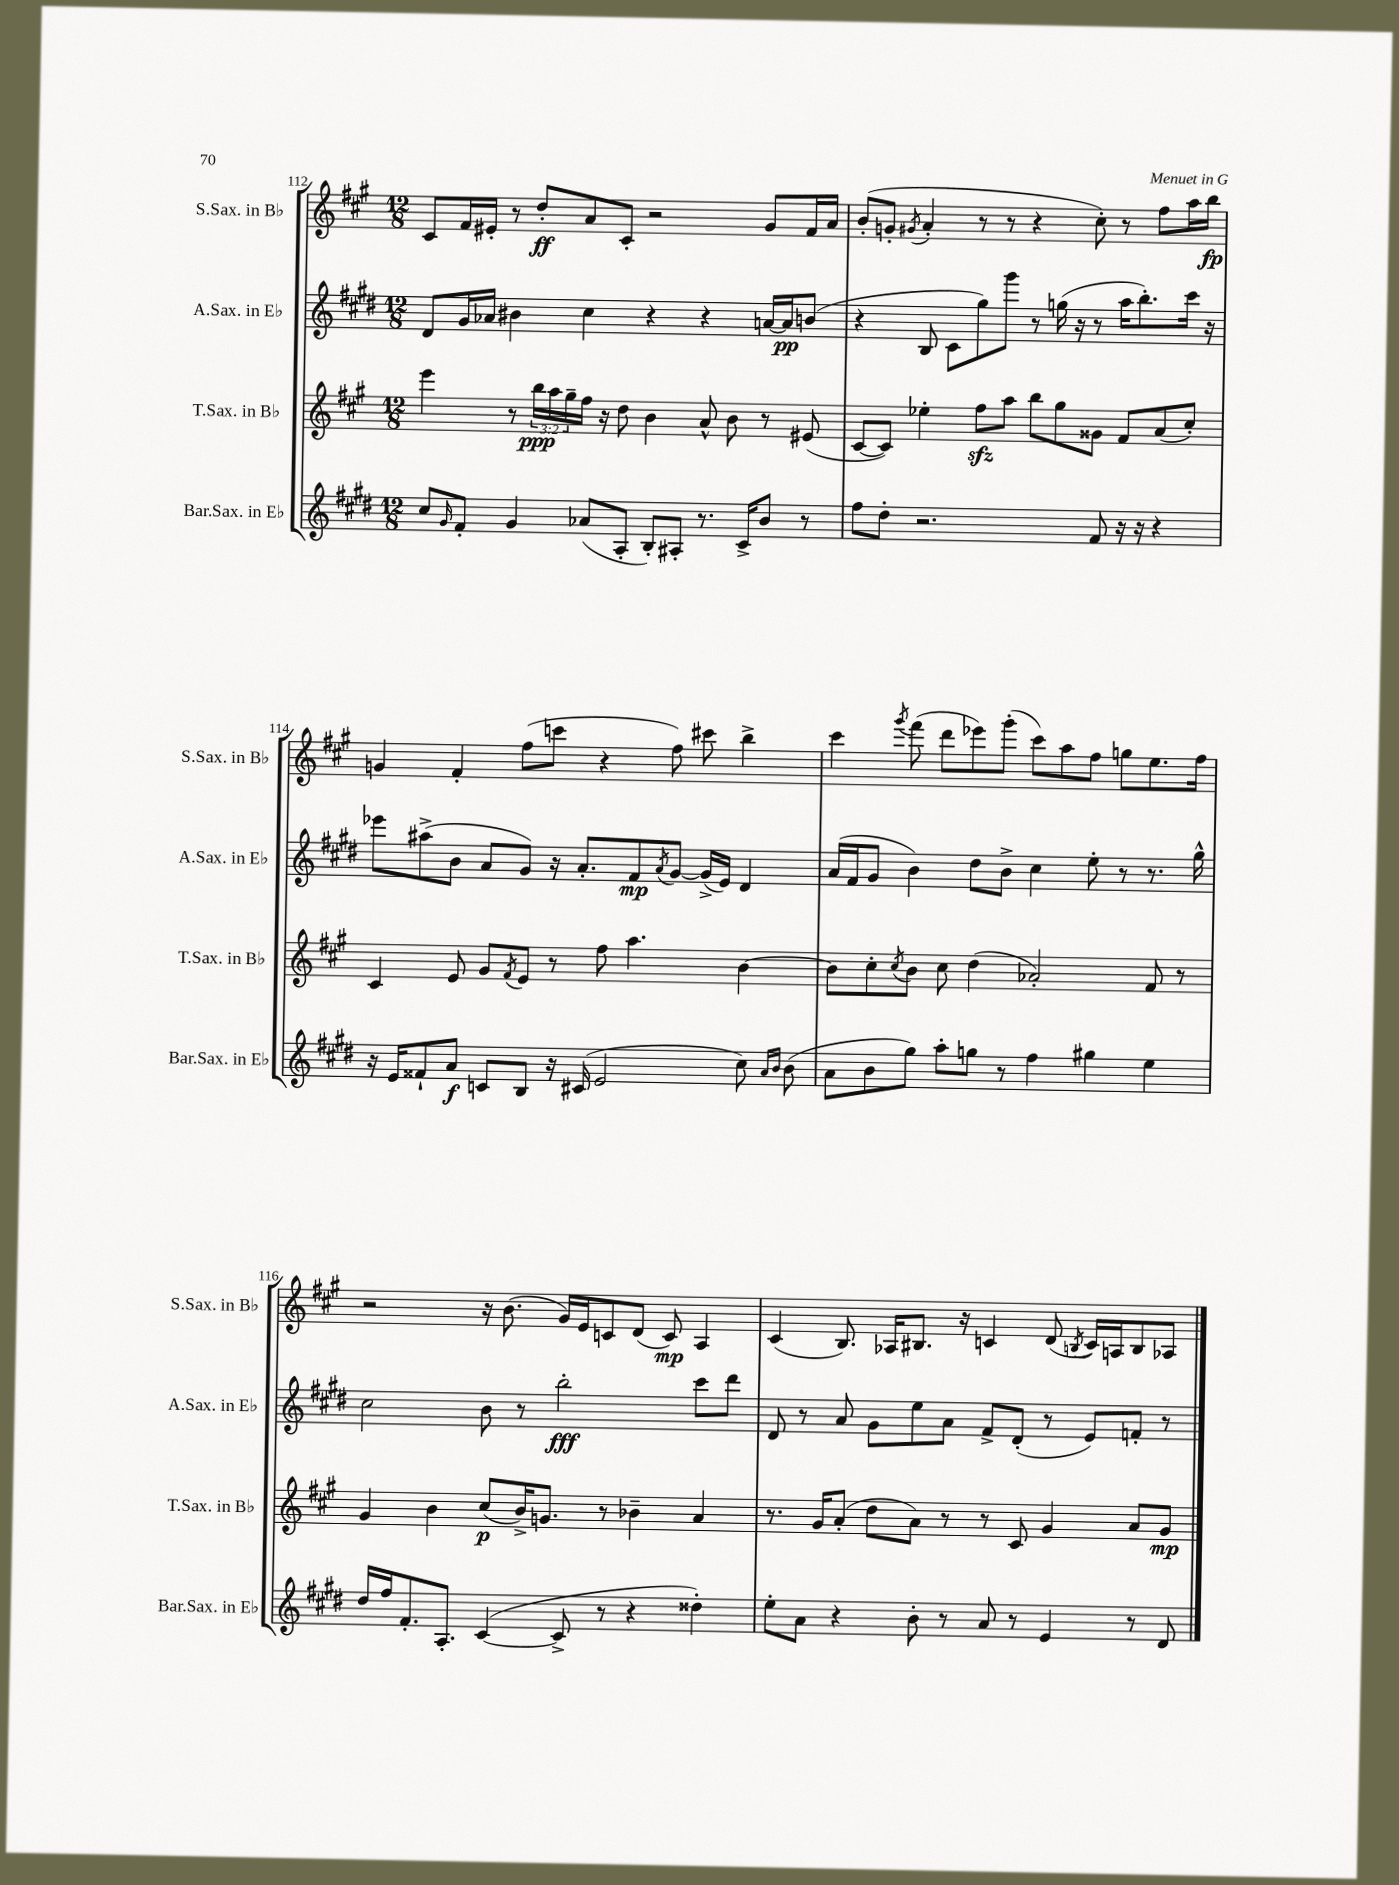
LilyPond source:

<<
\new StaffGroup <<
\new Staff = "s0" \with { instrumentName = "S.Sax. in Bb" shortInstrumentName = "S.Sax. in Bb" } {
    \clef treble \key a \major \numericTimeSignature \time 12/8
    cis'8 fis'16 eis'16-. r8 d''8-.\ff a'8 cis'8-. r2 gis'8 fis'16 a'16 |
    b'8-.( g'8-. \acciaccatura { gis'8 } a'4-. r8 r8 r4 cis''8-.) r8 fis''8 a''16 b''16\fp |
    g'4 fis'4-. fis''8( c'''8 r4 fis''8) cis'''8 b''4-> |
    cis'''4 \acciaccatura { gis'''8 } fis'''8( d'''8 ees'''8) gis'''8-.( cis'''8) a''8 fis''8 g''8 e''8. fis''16 |
    r2 r16 b'8.( gis'16) e'16 c'8 d'8( c'8\mp) a4 |
    cis'4( b8.) aes16 bis8. r16 c'4 d'8( \acciaccatura { b8 } c'16) a16 b8 aes8 \bar "|." |
}
\new Staff = "s1" \with { instrumentName = "A.Sax. in Eb" shortInstrumentName = "A.Sax. in Eb" } {
    \clef treble \key e \major \numericTimeSignature \time 12/8
    dis'8 gis'16 aes'16 bis'4 cis''4 r4 r4 a'16~ a'16\pp b'8( |
    r4 b8 cis'8 gis''8) gis'''8 r8 g''16( r16 r8 a''16 b''8.-.) cis'''16 r16 |
    ees'''8 ais''8->( b'8 a'8 gis'8) r16 a'8.-. fis'8\mp \acciaccatura { a'8 } gis'8~ gis'16->( e'16) dis'4 |
    a'16( fis'16 gis'8 b'4) dis''8 b'8-> cis''4 e''8-. r8 r8. gis''16-^ |
    cis''2 b'8 r8 b''2-.\fff cis'''8 dis'''8 |
    dis'8 r8 a'8 gis'8 e''8 a'8 fis'8-> dis'8-.( r8 e'8) f'8-. r8 \bar "|." |
}
\new Staff = "s2" \with { instrumentName = "T.Sax. in Bb" shortInstrumentName = "T.Sax. in Bb" } {
    \clef treble \key a \major \numericTimeSignature \time 12/8 \override Staff.TupletNumber.text = #tuplet-number::calc-fraction-text
    e'''4 r8 \tuplet 3/2 { b''16\ppp a''16 gis''16-- } fis''16 r16 d''8 b'4 a'8-^ b'8 r8 eis'8( |
    cis'8~ cis'8) ees''4-. fis''8\sfz a''8 b''8 gis''8 gisis'8 fis'8 a'8( cis''8-.) |
    cis'4 e'8 gis'8 \acciaccatura { fis'8 } e'8 r8 fis''8 a''4. b'4~ |
    b'8 cis''8-. \acciaccatura { cis''8 } b'8 cis''8 d''4( aes'2-.) fis'8 r8 |
    gis'4 b'4 cis''8\p( b'16->) g'8. r8 bes'4-- a'4 |
    r8. gis'16 a'8-.( d''8 a'8) r8 r8 cis'8 gis'4 a'8 gis'8\mp \bar "|." |
}
\new Staff = "s3" \with { instrumentName = "Bar.Sax. in Eb" shortInstrumentName = "Bar.Sax. in Eb" } {
    \clef treble \key e \major \numericTimeSignature \time 12/8
    cis''8 \grace { gis'16 } fis'8-. gis'4 aes'8( a8-. b8-.) ais8-. r8. cis'16-> b'8 r8 |
    fis''8 dis''8-. r2. fis'8 r16 r16 r4 |
    r16 e'16 fisis'8-! a'8\f c'8 b8 r16 cis'16( e'2 cis''8) \grace { a'16 b'16 } b'8( |
    a'8 b'8 gis''8) a''8-. g''8 r8 fis''4 gis''4 e''4 |
    dis''16 fis''16 fis'8.-. a8.-. cis'4~( cis'8-> r8 r4 disis''4-.) |
    e''8-. a'8 r4 b'8-. r8 a'8 r8 e'4 r8 dis'8 \bar "|." |
}
>>
>>
\layout { \context { \Score currentBarNumber = #112 } }
